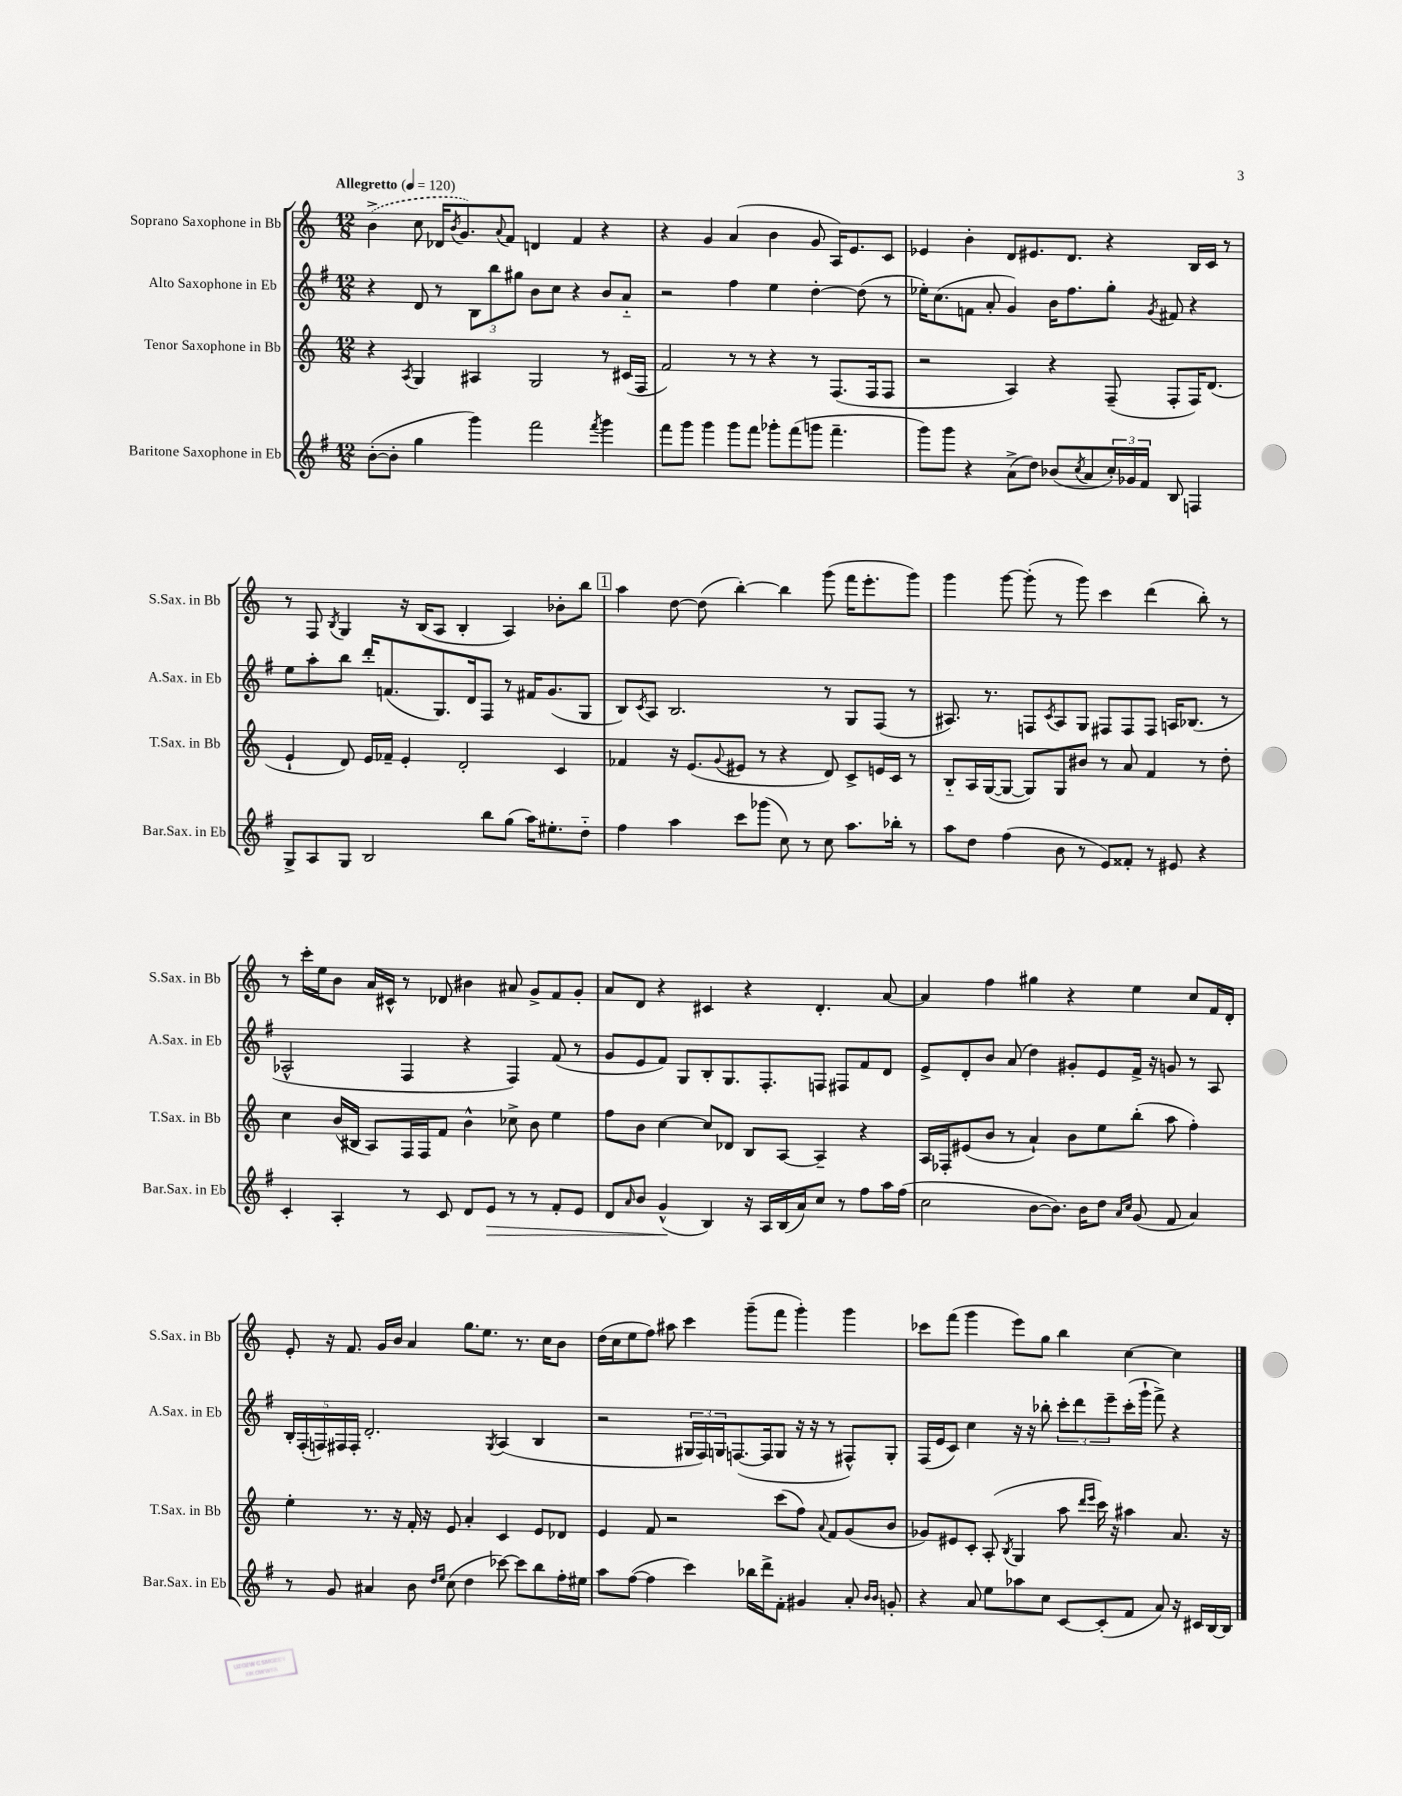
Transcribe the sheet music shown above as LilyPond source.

<<
\new StaffGroup <<
\new Staff = "s0" \with { instrumentName = "Soprano Saxophone in Bb" shortInstrumentName = "S.Sax. in Bb" } {
    \clef treble \key c \major \numericTimeSignature \time 12/8 \tempo "Allegretto" 4 = 120
    \once \slurDashed b'4->( c''8 des'16 \acciaccatura { b'8 } g'8.) \appoggiatura { a'8 } f'8 d'4 f'4 r4 |
    r4 g'4 a'4( b'4 g'8 a16) e'8. c'8 |
    ees'4 b'4-. d'8 eis'8. d'8. r4 b16 c'16 r8 |
    r8 f8 \acciaccatura { b8 } g4 r16 b16( a8 b4-. a4) bes'8-. b''8 |
    \mark \markup { \box "1" } a''4 d''8~ d''8( b''4~-.) b''4 g'''8( f'''16 e'''8.-. g'''8) |
    g'''4 g'''8~ g'''8-.( r8 g'''8) c'''4 d'''4( b''8-.) r8 |
    r8 c'''16-. e''16 b'8 a'16 cis'16-^ r8 des'8 bis'4 ais'8 g'8-> f'8 g'8-. |
    a'8 d'8 r4 cis'4 r4 d'4.-. a'8~ |
    a'4 f''4 gis''4 r4 e''4 c''8 f'16 d'16-. |
    e'8-. r16 f'8. g'16 b'16 a'4 g''8. e''8. r8. c''16 b'8 |
    d''16( c''16 e''8 f''8) ais''8 c'''4 g'''8--( f'''8 g'''4-.) g'''4 |
    ces'''8 f'''8( g'''4 e'''8) g''8 b''4 c''4~ c''4 \bar "|." |
}
\new Staff = "s1" \with { instrumentName = "Alto Saxophone in Eb" shortInstrumentName = "A.Sax. in Eb" } {
    \clef treble \key g \major \numericTimeSignature \time 12/8
    r4 d'8 r8 \tuplet 3/2 { b8 b''8 gis''8 } b'8 c''8 r4 b'8 a'8-_ |
    r2 fis''4 e''4 d''4~-. d''8( r8 |
    ees''16-.) c''8.( f'8 a'8-. g'4) b'16 fis''8. g''8-. \acciaccatura { g'8 } fis'8 r4 |
    e''8 a''8-. b''8 d'''16-. f'8.( g8.) d'16 fis8 r8 fis'16 g'8.( g8 |
    \mark \markup { \box "1" } b8) \acciaccatura { c'8 } a8 b2. r8 g8 fis8( r8 |
    ais8.) r8. f8 \acciaccatura { c'8 } ais8 g8 fis8 fis8 fis8 a16 bes8.( r8 |
    aes2-^ fis4 r4 fis4) fis'8( r8 |
    g'8 e'8 fis'8) g8 b8-. g8. fis8.-. f8 fis8 fis'8 d'8 |
    e'8-> d'8-. b'8 a'8( d''4) gis'8-. e'8 fis'16-> r16 g'8 r8 a8 |
    \tuplet 5/4 { b16-. fis16-.( f16) fis16 fis16-. } d'2.-. \acciaccatura { g8 } a4( b4 |
    r2 \tuplet 3/2 { gis16 fis16) g16 } f8.~( f16 g8 r16 r16 r8 fis8-^) g8-. |
    fis16( e'16 c'8) c''4 r16 r16 bes''8-. \tuplet 3/2 { c'''8-. d'''8 e'''8-- } c'''16-.( g'''16-! fis'''8->) r4 \bar "|." |
}
\new Staff = "s2" \with { instrumentName = "Tenor Saxophone in Bb" shortInstrumentName = "T.Sax. in Bb" } {
    \clef treble \key c \major \numericTimeSignature \time 12/8
    r4 \acciaccatura { a8 } g4 ais4 g2 r8 cis'16( f16 |
    f'2) r8 r8 r4 r8 f8.( f16 f8 |
    r2 a4) r4 f8--( f8-. f16) d'8.( |
    e'4-! d'8) e'16 fes'16-- e'4-. d'2-. c'4 |
    \mark \markup { \box "1" } fes'4 r16 e'8.( \appoggiatura { g'8 } eis'8 r8 r4 d'8) c'8-> e'16 c'16 r8 |
    b8-_ a16 g16~( g8~ g8) g8 bis'8 r8 a'8 f'4 r8 d''8-. |
    c''4 b'16( bis16 a8) f16 f16 f'8 b'4-^ ces''8-> b'8 e''4 |
    f''8 b'8 c''4~ c''8 des'8 b8 a8~ a4-- r4 |
    a16 fes16-. eis'8( b'8 r8 a'4-!) b'8 e''8 b''8-.( a''8 f''4-.) |
    e''4-. r8. r16 f'16-. r16 e'8 a'4-. c'4 e'8 des'8 |
    e'4 f'8 r2 c'''8( f''8) \appoggiatura { a'8 } f'8 g'8( b'8 |
    ges'8) eis'8 c'8-. a8-.( \acciaccatura { b8 } g4 a''8 \grace { d'''16 e'''16 } c'''16) r16 ais''4 a'8. r16 \bar "|." |
}
\new Staff = "s3" \with { instrumentName = "Baritone Saxophone in Eb" shortInstrumentName = "Bar.Sax. in Eb" } {
    \clef treble \key g \major \numericTimeSignature \time 12/8
    b'8~-.( b'8-. g''4 g'''4) fis'''2 \acciaccatura { fis'''8 } g'''4 |
    fis'''8 g'''8 g'''4 g'''8 fis'''8 ges'''8-. fis'''8( g'''8 fis'''4.-- |
    g'''8) g'''8 r4 a'8->( d''8) bes'8( \acciaccatura { c''8 } a'8 \tuplet 3/2 { c''16-.) ges'16 fis'16 } b8 f4 |
    g8-> a8 g8 b2 b''8 g''8( a''16) eis''8.-. d''8-_ |
    \mark \markup { \box "1" } fis''4 a''4 c'''8 ges'''8( c''8) r8 c''8 a''8. bes''16-. r8 |
    a''8 d''8 fis''4( b'8 r8 e'8) fisis'8-. r8 eis'8 r4 |
    c'4-. a4-. r8 c'8 d'8 e'8\> r8 r8 fis'8-. e'8 |
    d'8 \grace { a'16 } b'8 g'4-^\!( b4) r16 a16 b16( a'16) c''8 r8 fis''8 a''16 fis''16( |
    c''2 b'8~ b'8.) b'16 d''8 \grace { a'16 c''16 } g'8( fis'8 a'4) |
    r8 g'8 ais'4 b'8 \grace { d''16 e''16 } c''8( d''4 ces'''8~) ces'''8 b''8 fis''16-. eis''16 |
    a''8 fis''8~( fis''4 c'''4) bes''16 d'''16-> fis'8-. gis'4 a'8-. \grace { b'16 b'16 } g'8-. |
    r4 a'8 e''8 aes''8 c''8 c'8~ c'8-.( fis'8 a'8) r16 cis'16 b16~ b16 \bar "|." |
}
>>
>>
\layout { \context { \Score \remove "Bar_number_engraver" } }
